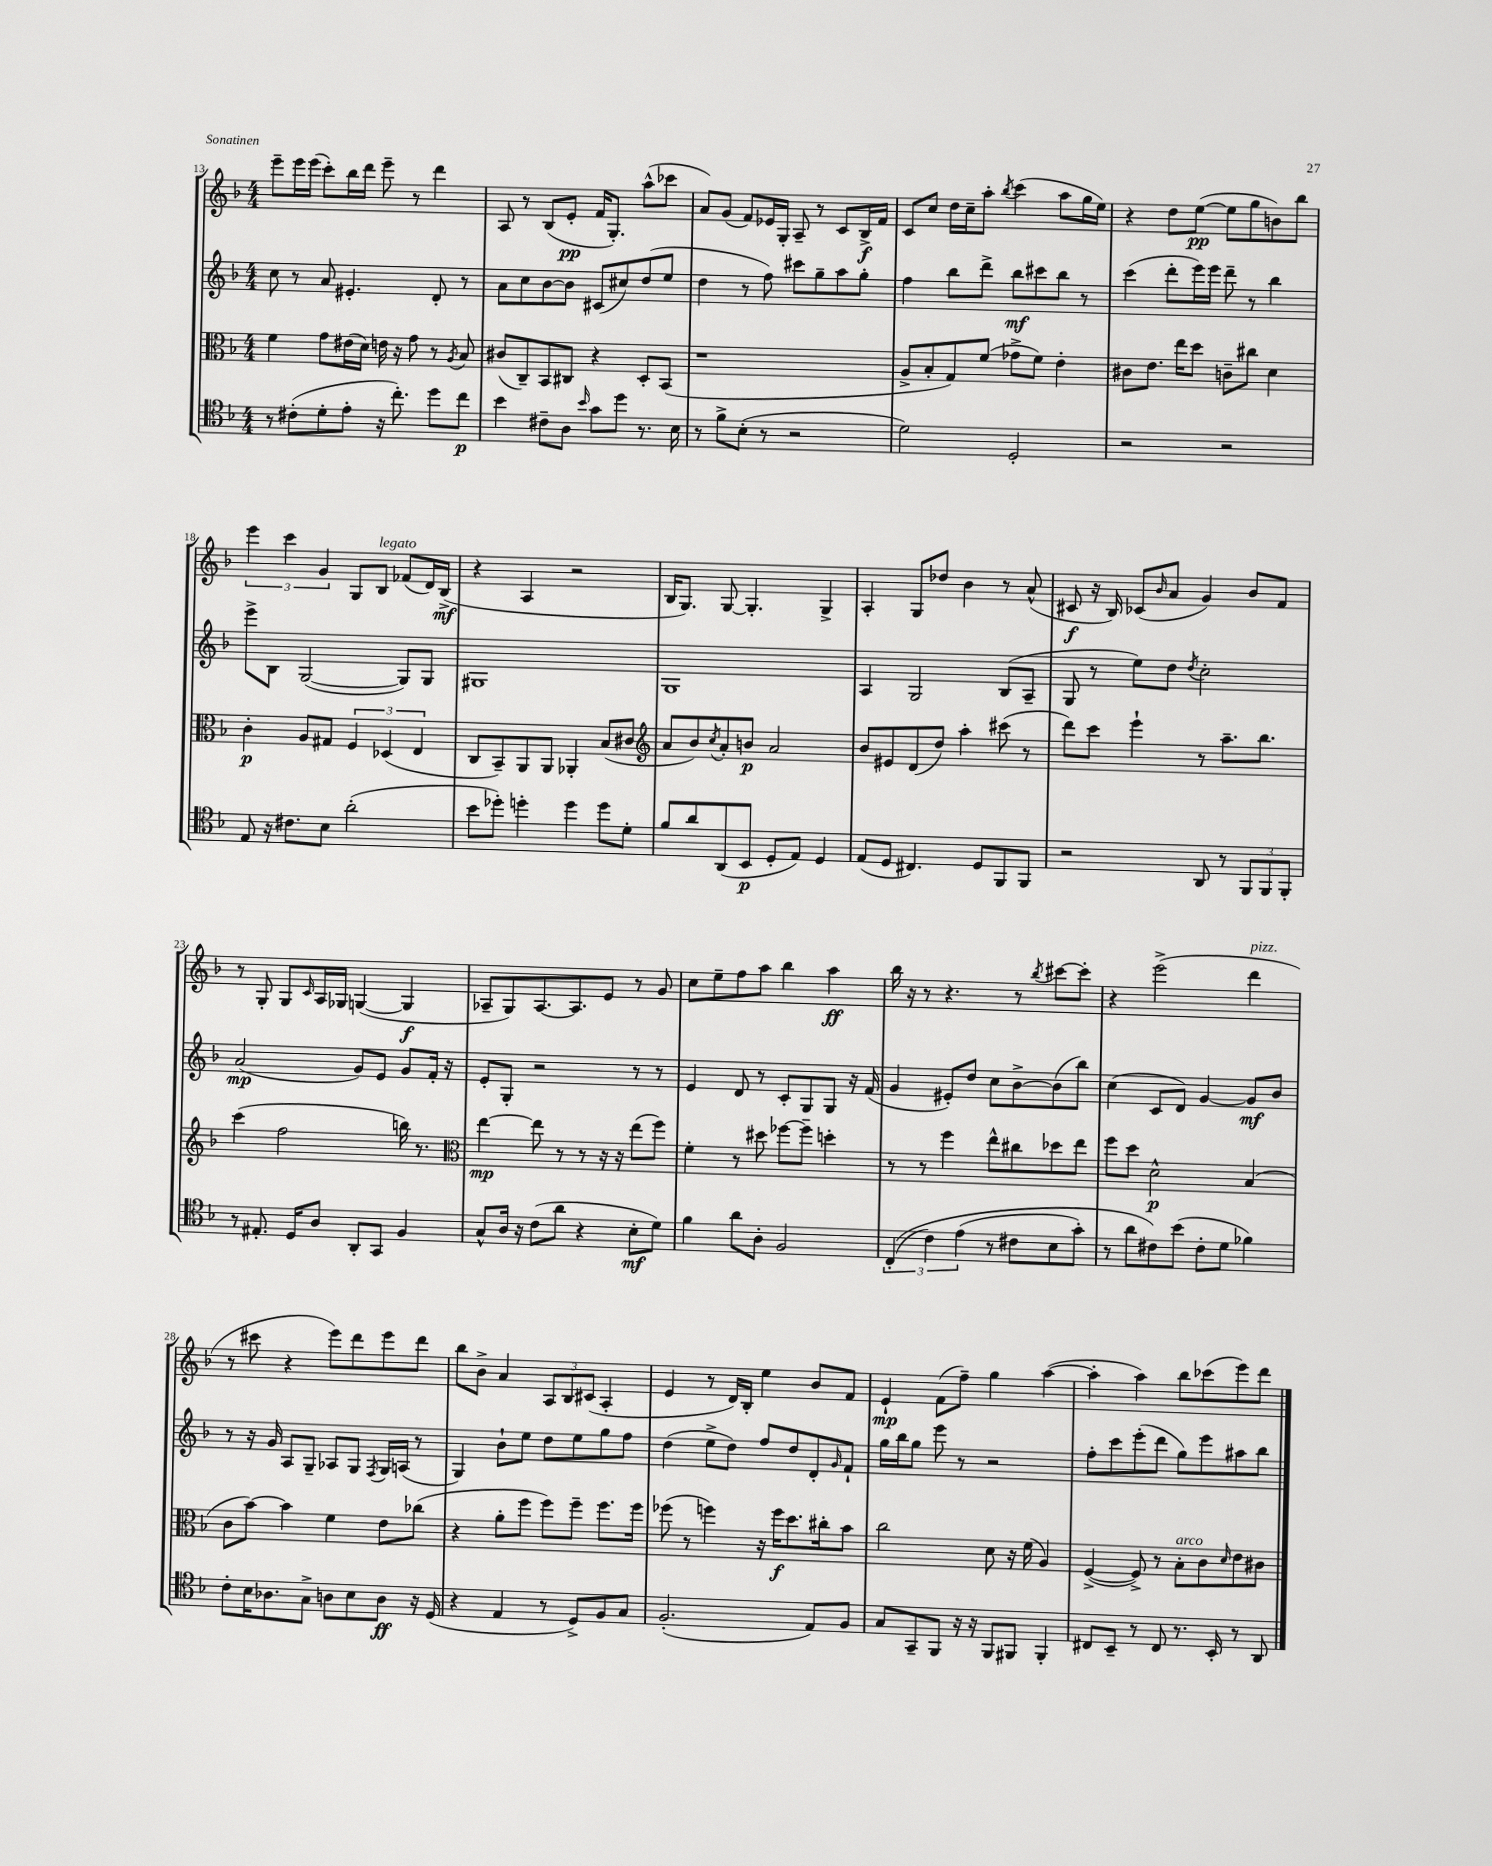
<<
\new StaffGroup <<
\new Staff = "s0" {
    \clef treble \key f \major \numericTimeSignature \time 4/4
    e'''8-- e'''16 e'''16( c'''8-.) bes''16 d'''16 e'''8-- r8 d'''4 |
    a8 r8 bes8( e'8-.\pp f'16 g8.-.) a''8-^( ces'''8 |
    a'8) g'8( f'8) ees'16 g16-. a8-- r8 c'8 bes16->\f f'16 |
    c'8 c''8 d''16 c''16-- a''8-. \acciaccatura { bes''8 } c'''4( a''8 g''16 e''16) |
    r4 d''8 e''8~\pp( e''8 g''8 b'8) bes''8 |
    \tuplet 3/2 { e'''4 c'''4 g'4 } g8 bes8^\markup { \italic "legato" } fes'8( d'16) bes16->\mf( |
    r4 a4 r2 |
    bes16 g8.) g8~ g4.-. g4-> |
    a4-. g8 des''8 bes'4 r8 a'8-^( |
    cis'8\f r16 bes16) ces'8( \grace { bes'16 } a'8 g'4) bes'8 f'8 |
    r8 g8-. g8 \grace { c'16 } a16 ges16 g4~( g4\f |
    aes8-- g8) aes8.~ aes8. e'8 r8 g'8 |
    c''8 e''8-- f''8 a''8 bes''4 a''4\ff |
    bes''16 r16 r8 r4. r8 \acciaccatura { bes''8 } cis'''8~ cis'''8-. |
    r4 e'''2->( d'''4^\markup { \italic "pizz." } |
    r8 cis'''8 r4 e'''8) d'''8 e'''8 d'''8 |
    bes''8 bes'8-> a'4 \tuplet 3/2 { a8 bes8 cis'8( } a4-. |
    e'4 r8 d'16) bes16-. e''4 bes'8 f'8 |
    e'4-!\mp f'8( f''8--) g''4 a''4~( |
    a''4-. a''4) bes''8 ces'''8( e'''8) d'''8 \bar "|." |
}
\new Staff = "s1" {
    \clef treble \key f \major \numericTimeSignature \time 4/4
    c''8 r8 a'8 eis'4.-. d'8-. r8 |
    a'8 c''8 bes'8~ bes'8 cis'8( cis''8) d''8( e''8 |
    d''4 r8 f''8) cis'''8 g''8-- a''8 g''8-. |
    f''4 bes''8 d'''8-> bes''8\mf cis'''8 bes''8 r8 |
    c'''4( d'''8-. e'''16) e'''16 d'''8-- r8 bes''4 |
    e'''8-> bes8 g2~( g8) g8 |
    gis1 |
    g1 |
    a4 g2 bes8( a8-- |
    g8 r8 e''8) d''8 \acciaccatura { d''8 } c''2-. |
    a'2\mp( g'8) e'8 g'8 f'16-. r16 |
    e'8-. g8-. r2 r8 r8 |
    e'4 d'8 r8 c'8-. g8 g8 r16 f'16( |
    g'4 eis'8-.) d''8 c''8 bes'8~-> bes'8( bes''8) |
    c''4( c'8 d'8) g'4~ g'8\mf bes'8 |
    r8 r16 g'16 a8 g8-- aes8 g8 \acciaccatura { f8 } g16 a16( r8 |
    g4) bes'8-! e''8 d''8 e''8 g''8 f''8 |
    d''4( e''8-> d''8) f''8 d''8 d'8-. \grace { g'16 } f'8-! |
    g''16 bes''16 g''8 e'''8 r8 r2 |
    f''8-. c'''8 e'''8-.( d'''8 g''8) e'''8 ais''8 bes''8 \bar "|." |
}
\new Staff = "s2" {
    \clef alto \key f \major \numericTimeSignature \time 4/4
    f'4 g'8 eis'16( d'16) e'16 r16 g'8 r8 \acciaccatura { a8 } bes8 |
    cis'8( c8--) bes,8 cis8 r4 d8-. bes,8( |
    r1 |
    a8-> bes8-. g8) f'8( ges'8-> f'8) e'4-. |
    cis'8 e'8. e''16 d''8 c'8-- cis''8 d'4 |
    c'4-.\p a8 gis8 \tuplet 3/2 { f4 des4( e4 } |
    c8 bes,8--) a,8 a,8 aes,4-. bes8( cis'8 |
    \clef treble a'8 bes'8) \acciaccatura { c''8 } a'8-. b'8\p a'2 |
    bes'8 eis'8 d'8( d''8) a''4-. cis'''8( r8 |
    d'''8) c'''8 e'''4-! r8 a''8.-- bes''8. |
    c'''4( f''2 b''16) r8. |
    \clef alto e''4~\mp e''8 r8 r8 r16 r16 e''8( f''8) |
    f'4-. r8 dis''8 fes''8~ fes''8-- d''4-. |
    r8 r8 f''4 e''8-^ cis''8 des''8 e''8 |
    f''8 d''8 d'2-^\p bes4( |
    c'8 bes'8~) bes'4 f'4 e'8 ces''8( |
    r4 a'8-. f''8 f''8) f''8-- f''8. f''16 |
    fes''8( r8 f''4) r16 f''16\f d''8. cis''16-. bes'8 |
    c''2 d'8 r16 f'16( a4) |
    f4~->( f8->) r8 bes8-.^\markup { \italic "arco" } c'8 \grace { d'16 } e'8 cis'8 \bar "|." |
}
\new Staff = "s3" {
    \clef tenor \key f \major \numericTimeSignature \time 4/4
    r8 cis'8-.( d'8-. e'8-. r16 c''8.-.) d''8 c''8\p |
    bes'4 cis'8-- a8 \grace { bes'16 } g'8 d''8 r8. bes16 |
    r8 f'8-> bes8-.( r8 r2 |
    d'2) d2-. |
    r2 r2 |
    e8 r16 cis'8. bes8 a'2-.( |
    bes'8 des''8-.) d''4-. d''4 d''8 d'8-. |
    f'8 a'8 a,8( bes,8\p d8-. e8) d4 |
    e8( d8 cis4.) d8 f,8 f,8 |
    r2 a,8 r8 \tuplet 3/2 { f,8 f,8 f,8-. } |
    r8 eis8.-. d16 a8 a,8-. g,8 f4 |
    g8-^ a16 r16 c'8( a'8 r4 bes8-.\mf d'8) |
    f'4 a'8 a8-. f2 |
    \tuplet 3/2 { c4-.(\( c'4) e'4( } r8 cis'8 bes8 g'8-.) |
    r8 a'8 cis'8\) bes'8( cis'8-. d'8 fes'4) |
    c'8-. bes16 aes8. g8-> a8 bes8 a8\ff r16 d16( |
    r4 e4 r8 d8->) f8 g8 |
    f2.-.( e8) f8 |
    g8 g,8-- f,8 r16 r16 f,8 fis,8 fis,4-. |
    cis8 bes,8-- r8 cis8 r8. bes,16-. r8 a,8 \bar "|." |
}
>>
>>
\layout { \context { \Score currentBarNumber = #13 } }
